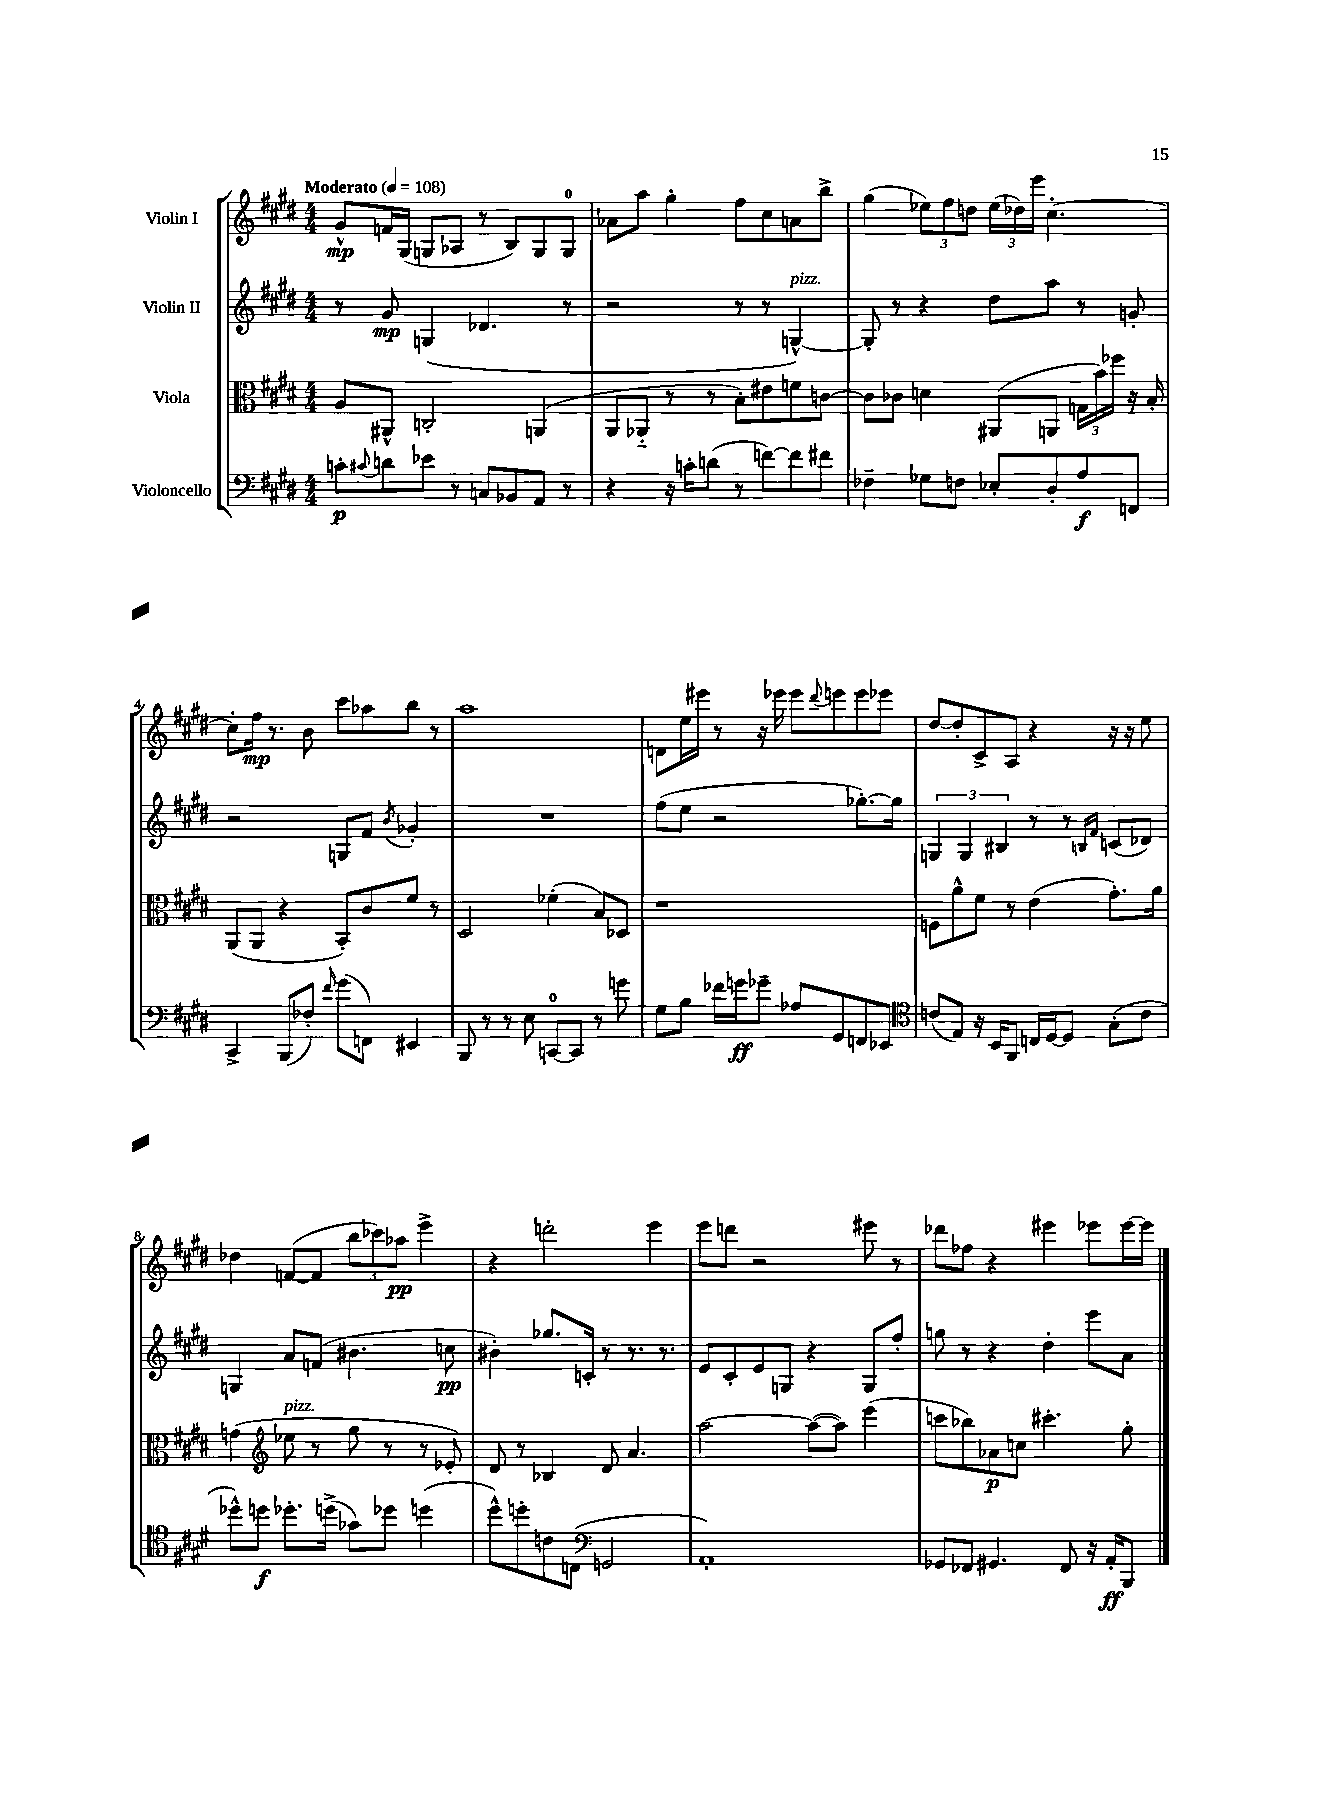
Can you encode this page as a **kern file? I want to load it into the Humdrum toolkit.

**kern	**dynam	**kern	**dynam	**kern	**dynam	**kern	**dynam
*part4	*part4	*part3	*part3	*part2	*part2	*part1	*part1
*staff4	*staff4	*staff3	*staff3	*staff2	*staff2	*staff1	*staff1
*I"Violoncello	*	*I"Viola	*	*I"Violin II	*	*I"Violin I	*
*clefF4	*	*clefC3	*	*clefG2	*	*clefG2	*
*k[f#c#g#d#]	*	*k[f#c#g#d#]	*	*k[f#c#g#d#]	*	*k[f#c#g#d#]	*
*M4/4	*	*M4/4	*	*M4/4	*	*M4/4	*
*MM108	*	*MM108	*	*MM108	*	*MM108	*
=1	=1	=1	=1	=1	=1	=1	=1
!	!	!	!	!	!	!LO:TX:a:B:t=Moderato	!
8cn'\L	p	8A/L	.	8r	.	8g#^^/L	mp
8qqc#X/	.	.	.	.	.	.	.
8dn\	.	8AA#X^^/J	.	8g#/	mp	16fn/L	.
.	.	.	.	.	.	(16G#/JJ	.
8e-X\J	.	2Cn'/	.	(4Gn/	.	8Gn/L	.
8r	.	.	.	.	.	8A-X/J	.
8Cn/L	.	.	.	4.d-X/	.	8r	.
8BB-X/	.	.	.	.	.	8B/L)	.
8AA/J	.	(4AAn/	.	.	.	8G/	.
8r	.	.	.	8r	.	8G/J	.
=2	=2	=2	=2	=2	=2	=2	=2
4r	.	8AA/L	.	2r	.	8a-X\L	.
.	.	8AA-X/J	.	.	.	8aa\J	.
16r	.	8r	.	.	.	4gg#'\	.
16cn'\KL	.	.	.	.	.	.	.
(8dn\J	.	8r	.	.	.	.	.
8r	.	8B'\L)	.	8r	.	8ff#\L	.
[8fn\L)	.	8e#X\	.	8r	.	8cc#\	.
!	!	!	!	!LO:TX:a:i:t=pizz.	!	!	!
8f\]	.	8fn\	.	[4Gn^^/)	.	8an\	.
8f#X\J	.	[8cn\J	.	.	.	8bb^\J	.
=3	=3	=3	=3	=3	=3	=3	=3
4F-X~\	.	8c\L]	.	8G'/]	.	(4gg#\	.
.	.	8c-X\J	.	8r	.	.	.
8G-X\L	.	4dn\	.	4r	.	12ee-X\L)	.
.	.	.	.	.	.	12ff#\	.
8Fn\J	.	.	.	.	.	.	.
.	.	.	.	.	.	12ddn\J	.
8E-X'/L	.	(8AA#X/L	.	8dd#\L	.	(24ee-\LL	.
.	.	.	.	.	.	24dd-X\)	.
.	.	.	.	.	.	24eee\JJ	.
8D#'/	.	8AAn/J	.	8aa\J	.	[4.cc#'\	.
8A/	f	24Gn\LL	.	8r	.	.	.
.	.	24b\)	.	.	.	.	.
.	.	24ff-X\JJ	.	.	.	.	.
8FFn/J	.	16r	.	8gn'/	.	.	.
.	.	16B'/	.	.	.	.	.
!!LO:LB:g=z
=4	=4	=4	=4	=4	=4	=4	=4
4CC#^/	.	(8AA/L	.	2r	.	8cc#'\L]	.
.	.	8AA/J	.	.	.	16ff#\Jk	mp
.	.	.	.	.	.	8.r	.
(8BBB/L	.	4r	.	.	.	.	.
8F-X'/J)	.	.	.	.	.	8b\	.
16qqf#/	.	.	.	.	.	.	.
(8g#\L	.	8BB'/L)	.	8Gn/L	.	8ccc#\L	.
8FFn\J)	.	8c#/	.	8f#/J	.	8aa-X\	.
.	.	.	.	8qb/	.	.	.
4EE#X/	.	8f#/J	.	4g-X'/	.	8bb\J	.
.	.	8r	.	.	.	8r	.
=5	=5	=5	=5	=5	=5	=5	=5
8BBB/	.	2D#/	.	1r	.	1aa	.
8r	.	.	.	.	.	.	.
8r	.	.	.	.	.	.	.
8E\	.	.	.	.	.	.	.
[8CCn/L	.	(4f-X'\	.	.	.	.	.
8CC/J]	.	.	.	.	.	.	.
8r	.	8B/L)	.	.	.	.	.
8gn\	.	8D-X/J	.	.	.	.	.
=6	=6	=6	=6	=6	=6	=6	=6
8G#\L	.	1r	.	(8ff#\L	.	8dn\L	.
8B\J	.	.	.	8ee\J	.	16ee\L	.
.	.	.	.	.	.	16eee#X\JJ	.
16f-X\LL	.	.	.	2r	.	8r	.
16gn\J	ff	.	.	.	.	.	.
8g-X~\J	.	.	.	.	.	16r	.
.	.	.	.	.	.	16eee-X\	.
8A-X/L	.	.	.	.	.	8eee-\L	.
.	.	.	.	.	.	8qqddd#/	.
8GG#/	.	.	.	.	.	8eeen\	.
8FFn/	.	.	.	[8.gg-X'\L)	.	8eee\	.
8EE-X/J	.	.	.	.	.	8eee-X\J	.
.	.	.	.	16gg-\Jk]	.	.	.
=7	=7	=7	=7	=7	=7	=7	=7
*clefC4	*	*	*	*	*	*	*
(8cn/L	.	8Fn\L	.	6Gn/	.	[8dd#/L	.
8E/J)	.	8a^^\	.	.	.	8dd#'/]	.
.	.	.	.	6G/	.	.	.
16r	.	8f#\J	.	.	.	8c#^/	.
16BB/KL	.	.	.	.	.	.	.
.	.	.	.	6B#X/	.	.	.
8FF#/J	.	8r	.	.	.	8A/J	.
16Cn/LL	.	(4e\	.	8r	.	4r	.
[16D#/J	.	.	.	.	.	.	.
8D#/J]	.	.	.	8r	.	.	.
.	.	.	.	16qqBn/LL	.	.	.
.	.	.	.	16qqf#/JJ	.	.	.
(8G#'\L	.	8.g#'\L)	.	(8cn/L	.	16r	.
.	.	.	.	.	.	16r	.
8c\J	.	.	.	8d-X/J)	.	8ee\	.
.	.	16a\Jk	.	.	.	.	.
!!LO:LB:g=z
=8	=8	=8	=8	=8	=8	=8	=8
8dd-X^^\L)	.	(4gn\	.	4Gn/	.	4dd-X\	.
8ddn\J	f	.	.	.	.	.	.
*	*	*clefG2	*	*	*	*	*
!	!	!LO:TX:a:i:t=pizz.	!	!	!	!	!
8.dd-X'\L	.	8ee-X\	.	8a/L	.	([8fn/L	.
.	.	8r	.	(8fn/J	.	8f/J]	.
(16ddn^\Jk	.	.	.	.	.	.	.
8g-X\L)	.	8gg#\	.	4.b#X\	.	12bb\L	.
.	.	.	.	.	.	12ccc-X\)	.
8dd-X\J	.	8r	.	.	.	.	.
.	.	.	.	.	.	12aa-X\J	pp
(4ddn\	.	8r	.	.	.	4eee^\	.
.	.	8e-X'/)	.	8ccn\	pp	.	.
=9	=9	=9	=9	=9	=9	=9	=9
8dd#^^\L)	.	8d#/	.	4b#X'\)	.	4r	.
8ddn'\	.	8r	.	.	.	.	.
8cn\	.	4B-X/	.	8.gg-X/L	.	2dddn'\	.
(8Cn\J	.	.	.	.	.	.	.
.	.	.	.	16cn'/Jk	.	.	.
*clefF4	*	*	*	*	*	*	*
2GGn/	.	8d#/	.	8r	.	.	.
.	.	4.a/	.	8.r	.	.	.
.	.	.	.	.	.	4eee\	.
.	.	.	.	8.r	.	.	.
=10	=10	=10	=10	=10	=10	=10	=10
1AA')	.	[2aa\	.	8e/L	.	8eee\L	.
.	.	.	.	8c#'/	.	8dddn\J	.
.	.	.	.	8e/	.	2r	.
.	.	.	.	8Gn/J	.	.	.
.	.	(8aa\L_	.	4r	.	.	.
.	.	8aa\J])	.	.	.	.	.
.	.	(4eee\	.	8G/L	.	8eee#X\	.
.	.	.	.	8ff#'/J	.	8r	.
=11	=11	=11	=11	=11	=11	=11	=11
8GG-X/L	.	8cccn\L	.	8ggn\	.	8ddd-X\L	.
8FF-X/J	.	8bb-X\)	.	8r	.	8ff-X\J	.
4.GG#X/	.	8a-X\	p	4r	.	4r	.
.	.	8ccn\J	.	.	.	.	.
.	.	4.ccc#X'\	.	4dd#'\	.	4eee#X\	.
8FF-/	.	.	.	.	.	.	.
16r	.	.	.	8eee\L	.	8eee-X\L	.
16AA'/KL	ff	.	.	.	.	.	.
8BBB/J	.	8gg#'\	.	8a\J	.	[16eee-\L	.
.	.	.	.	.	.	16eee-\JJ]	.
==	==	==	==	==	==	==	==
*-	*-	*-	*-	*-	*-	*-	*-
